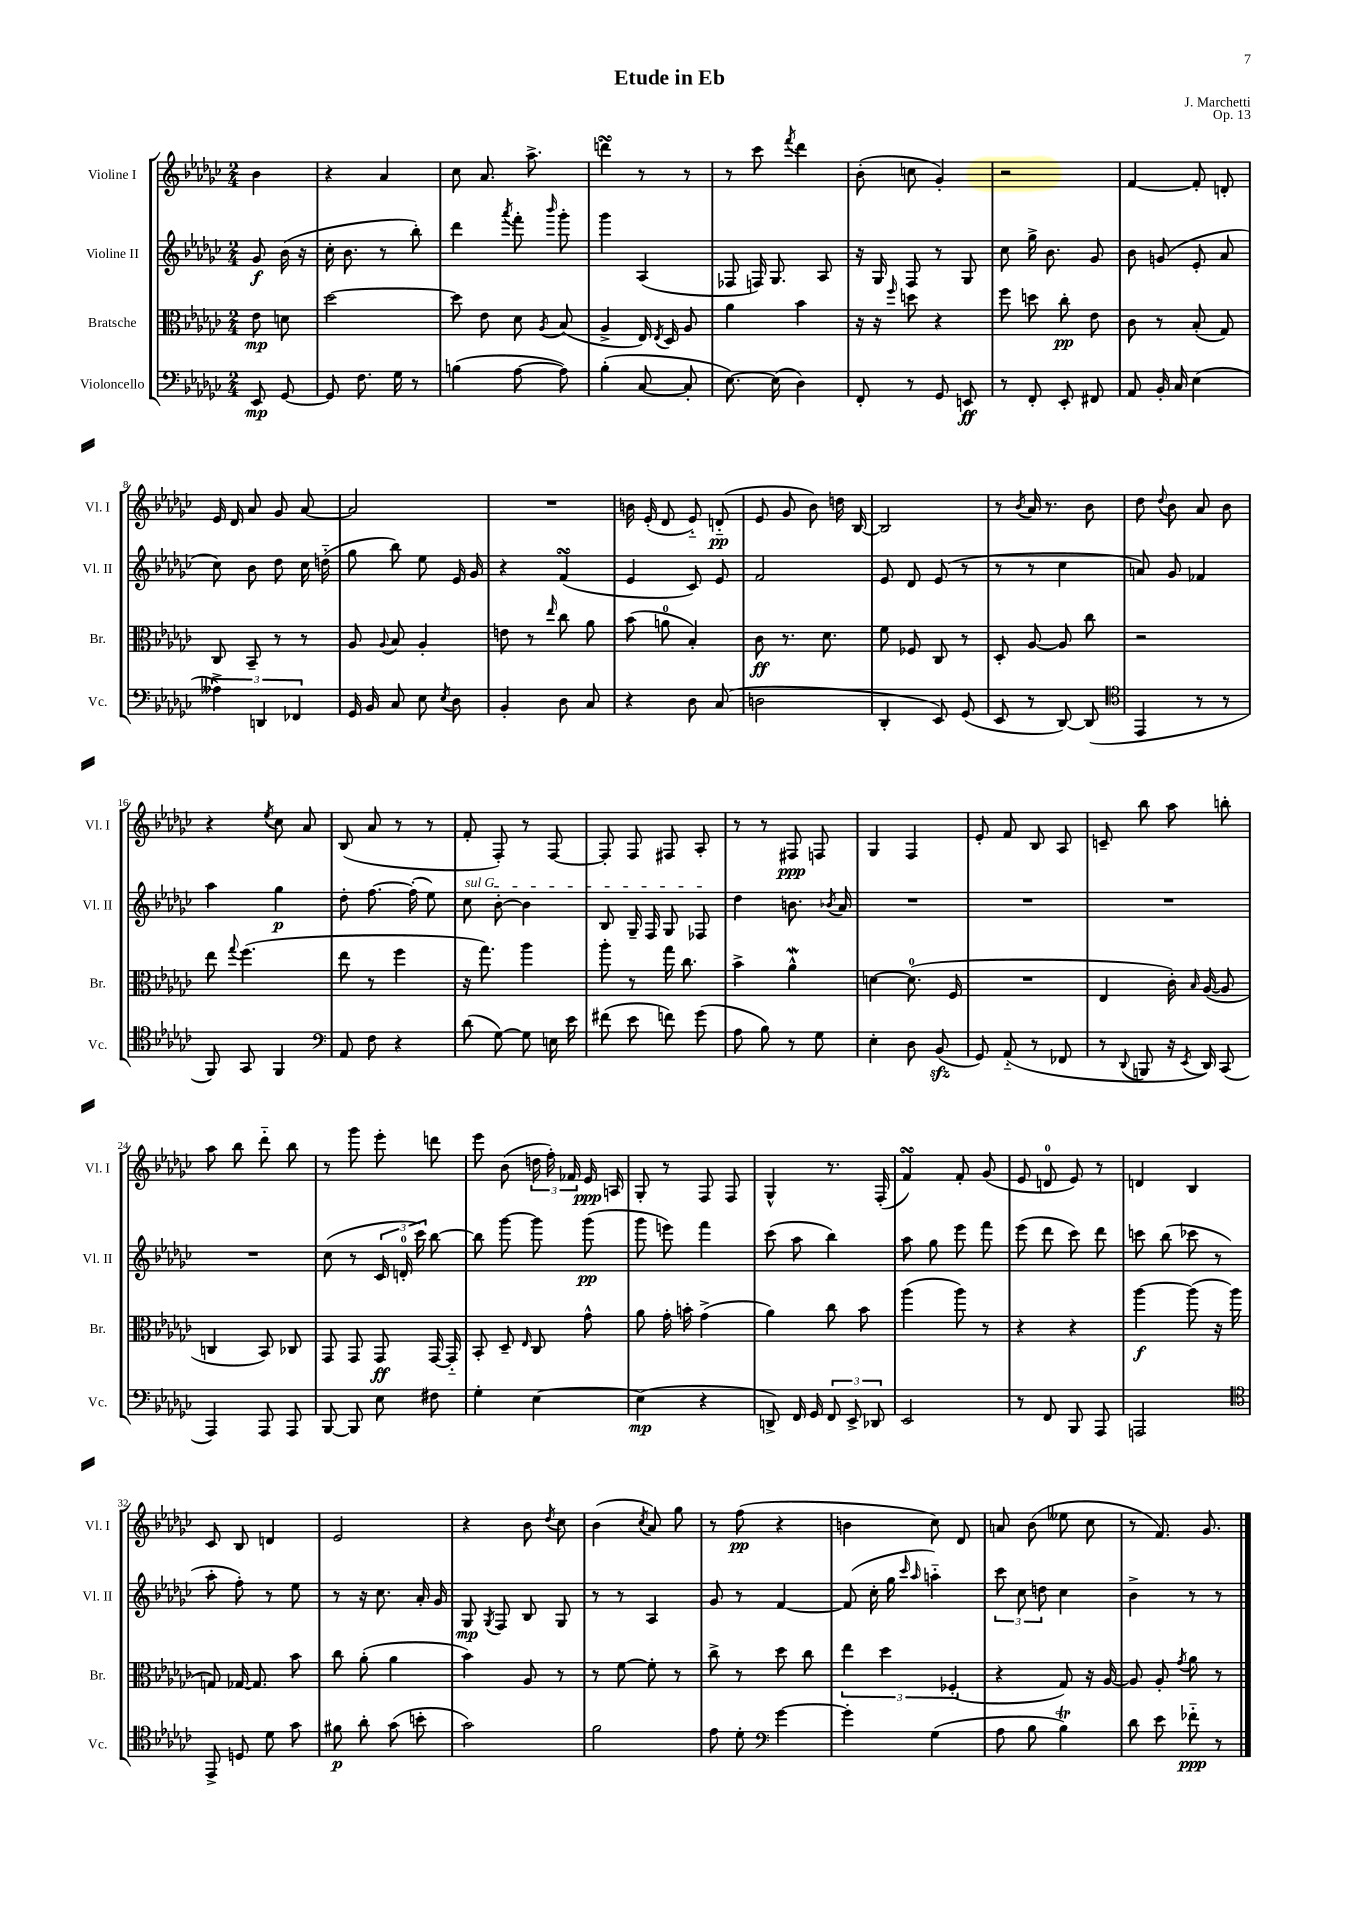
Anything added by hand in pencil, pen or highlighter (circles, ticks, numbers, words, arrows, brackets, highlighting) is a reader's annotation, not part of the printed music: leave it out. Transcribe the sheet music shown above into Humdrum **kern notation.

**kern	**dynam	**kern	**dynam	**kern	**dynam	**kern	**dynam
*part4	*part4	*part3	*part3	*part2	*part2	*part1	*part1
*staff4	*staff4	*staff3	*staff3	*staff2	*staff2	*staff1	*staff1
*I"Violoncello	*	*I"Bratsche	*	*I"Violine II	*	*I"Violine I	*
*I'Vc.	*	*I'Br.	*	*I'Vl. II	*	*I'Vl. I	*
*clefF4	*	*clefC3	*	*clefG2	*	*clefG2	*
*k[b-e-a-d-g-c-]	*	*k[b-e-a-d-g-c-]	*	*k[b-e-a-d-g-c-]	*	*k[b-e-a-d-g-c-]	*
*M2/4	*	*M2/4	*	*M2/4	*	*M2/4	*
=	=	=	=	=	=	=	=
8EE-/	mp	8e-\	mp	8g-/	f	4b-\	.
[8GG-/	.	8dn\	.	(16b-\	.	.	.
.	.	.	.	16r	.	.	.
=1	=1	=1	=1	=1	=1	=1	=1
8GG-/]	.	[2dd-\	.	16cc-'\	.	4r	.
.	.	.	.	8.b-\	.	.	.
8.F\	.	.	.	.	.	.	.
.	.	.	.	8r	.	4a-/	.
16G-\	.	.	.	.	.	.	.
8r	.	.	.	8bb-'\)	.	.	.
=2	=2	=2	=2	=2	=2	=2	=2
(4Bn\	.	8dd-\]	.	4ddd-\	.	8cc-\	.
.	.	8e-\	.	.	.	8.a-/	.
.	.	.	.	8qaaa-/	.	.	.
[8A-\	.	8d-\	.	8fff'\	.	.	.
.	.	.	.	.	.	8.aa-^\	.
.	.	8qA-/	.	16qqbbb-/	.	.	.
8A-\])	.	(8B-/	.	8ggg-'\	.	.	.
=3	=3	=3	=3	=3	=3	=3	=3
(4B-'\	.	4A-^/	.	4ggg-\	.	4dddnsSsS\	.
[8C-/	.	16E-/)	.	(4A-/	.	8r	.
.	.	8qE-/	.	.	.	.	.
.	.	16D-/	.	.	.	.	.
8C-'/]	.	8A-/	.	.	.	8r	.
=4	=4	=4	=4	=4	=4	=4	=4
[8.E-\)	.	4a-\	.	8F-X/	.	8r	.
.	.	.	.	16Fn/)	.	8ccc-\	.
(16E-\]	.	.	.	8.G-/	.	.	.
.	.	.	.	.	.	8qfff/	.
4D-\)	.	4b-\	.	.	.	4ddd-\	.
.	.	.	.	8A-/	.	.	.
=5	=5	=5	=5	=5	=5	=5	=5
8FF'/	.	16r	.	16r	.	(8b-'\	.
.	.	16r	.	16G-/	.	.	.
.	.	16qqff/	.	.	.	.	.
8r	.	8ddn\	.	8F/	.	8ccn\	.
8GG-/	.	4r	.	8r	.	4g-'/)	.
8EEn/	ff	.	.	8G-/	.	.	.
=6	=6	=6	=6	=6	=6	=6	=6
8r	.	8ff\	.	8cc-\	.	2r	.
8FF'/	.	8ddn\	.	16gg-^\	.	.	.
.	.	.	.	8.b-\	.	.	.
8EE-'/	.	8cc-'\	pp	.	.	.	.
8FF#X/	.	8e-\	.	8g-/	.	.	.
=7	=7	=7	=7	=7	=7	=7	=7
8AA-/	.	8c-\	.	8b-\	.	[4f/	.
16BB-'/	.	8r	.	(8gn/	.	.	.
16C-/	.	.	.	.	.	.	.
(4E-\	.	(8B-'/	.	8e-'/	.	8f'/]	.
.	.	8G-/)	.	8a-/	.	8dn'/	.
!!LO:LB:g=z
=8	=8	=8	=8	=8	=8	=8	=8
6A--X^\)	.	8C-/	.	8cc-\)	.	16e-/	.
.	.	.	.	.	.	16d-/	.
.	.	8BB-~/	.	8b-\	.	8a-/	.
6DDn/	.	.	.	.	.	.	.
.	.	8r	.	8dd-\	.	8g-/	.
6FF-X/	.	.	.	.	.	.	.
.	.	8r	.	16cc-\	.	[8a-/	.
.	.	.	.	(16ddn\	.	.	.
=9	=9	=9	=9	=9	=9	=9	=9
16GG-/	.	8A-/	.	8gg-\	.	2a-/]	.
16BB-/	.	.	.	.	.	.	.
.	.	8qqA-/	.	.	.	.	.
8C-/	.	8B-/	.	8bb-\)	.	.	.
8E-\	.	4A-'/	.	8ee-\	.	.	.
8qE-/	.	.	.	.	.	.	.
8D-\	.	.	.	16e-/	.	.	.
.	.	.	.	16g-/	.	.	.
=10	=10	=10	=10	=10	=10	=10	=10
4BB-'/	.	8en\	.	4r	.	2r	.
.	.	8r	.	.	.	.	.
.	.	16qqee-/	.	.	.	.	.
8D-\	.	8cc-\	.	(4fsSsS/	.	.	.
8C-/	.	8a-\	.	.	.	.	.
=11	=11	=11	=11	=11	=11	=11	=11
4r	.	(8b-\	.	4e-/	.	16bn\	.
.	.	.	.	.	.	(16e-'/	.
.	.	8an\	.	.	.	8d-/	.
8D-\	.	4B-'/)	.	8c-/)	.	8e-/)	.
(8C-/	.	.	.	8e-/	.	(8dn/	pp
=12	=12	=12	=12	=12	=12	=12	=12
2Dn\	.	8c-\	ff	2f/	.	8e-/	.
.	.	8.r	.	.	.	8g-/	.
.	.	.	.	.	.	8b-\)	.
.	.	8.d-\	.	.	.	.	.
.	.	.	.	.	.	16ddn\	.
.	.	.	.	.	.	[16B-/	.
=13	=13	=13	=13	=13	=13	=13	=13
4DD-'/	.	8f\	.	8e-/	.	2B-/]	.
.	.	8F-X/	.	8d-/	.	.	.
8EE-/)	.	8C-/	.	(8e-/	.	.	.
(8GG-/	.	8r	.	8r	.	.	.
=14	=14	=14	=14	=14	=14	=14	=14
8EE-/	.	8D-'/	.	8r	.	8r	.
.	.	.	.	.	.	8qb-/	.
8r	.	[8A-/	.	8r	.	16a-/	.
.	.	.	.	.	.	8.r	.
[8DD-/)	.	8A-/]	.	4cc-\	.	.	.
(8DD-/]	.	8cc-\	.	.	.	8b-\	.
=15	=15	=15	=15	=15	=15	=15	=15
*clefC4	*	*	*	*	*	*	*
4EE-/	.	2r	.	8an/)	.	8dd-\	.
.	.	.	.	.	.	8qqdd-/	.
.	.	.	.	8g-/	.	8b-\	.
8r	.	.	.	4f-X/	.	8a-/	.
8r	.	.	.	.	.	8b-\	.
!!LO:LB:g=z
=16	=16	=16	=16	=16	=16	=16	=16
8FF/)	.	8ee-\	.	4aa-\	.	4r	.
.	.	8qqgg-/	.	.	.	.	.
8GG-/	.	(4.ff\	.	.	.	.	.
.	.	.	.	.	.	8qee-/	.
4FF/	.	.	.	4gg-\	p	8cc-\	.
.	.	.	.	.	.	8a-/	.
=17	=17	=17	=17	=17	=17	=17	=17
*clefF4	*	*	*	*	*	*	*
8AA-/	.	8ee-\	.	8dd-'\	.	(8B-/	.
8F\	.	8r	.	[8.ff\	.	8a-/	.
4r	.	4ff\	.	.	.	8r	.
.	.	.	.	(16ff'\]	.	.	.
.	.	.	.	8ee-\)	.	8r	.
=18	=18	=18	=18	=18	=18	=18	=18
!	!	!	!	!LO:TX:a:i:t=sul G	!	!	!
(8d-\	.	16r	.	8cc-\	.	8f'/	.
.	.	8.gg-\)	.	.	.	.	.
[8G-\)	.	.	.	[8b-'\	.	8F'/)	.
8G-\]	.	4aa-\	.	4b-\]	.	8r	.
16En\	.	.	.	.	.	[8F/	.
16e-\	.	.	.	.	.	.	.
=19	=19	=19	=19	=19	=19	=19	=19
(8f#X\	.	8aa-'\	.	8B-/	.	8F'/]	.
8e-\	.	8r	.	16G-~/	.	8F/	.
.	.	.	.	16F/	.	.	.
8fn\)	.	16gg-\	.	8G-/	.	8F#X/	.
.	.	8.cc-\	.	.	.	.	.
(8g-\	.	.	.	8F-X/	.	8A-'/	.
=20	=20	=20	=20	=20	=20	=20	=20
8A-\	.	4b-^\	.	4dd-\	.	8r	.
8B-\)	.	.	.	.	.	8r	.
8r	.	4a-W^^\	.	8.bn\	.	8F#X/	ppp
8G-\	.	.	.	.	.	8Fn/	.
.	.	.	.	8qb-X/	.	.	.
.	.	.	.	16a-/	.	.	.
=21	=21	=21	=21	=21	=21	=21	=21
4E-'\	.	[4dn\	.	2r	.	4G-/	.
8D-\	.	(8.d\]	.	.	.	4F/	.
(8BB-zz/	.	.	.	.	.	.	.
.	.	16F/	.	.	.	.	.
=22	=22	=22	=22	=22	=22	=22	=22
8GG-/)	.	2r	.	2r	.	8e-'/	.
(8AA-/	.	.	.	.	.	8f/	.
8r	.	.	.	.	.	8B-/	.
8FF-X/	.	.	.	.	.	8A-/	.
=23	=23	=23	=23	=23	=23	=23	=23
8r	.	4E-/	.	2r	.	8cn~/	.
8qqDD-/	.	.	.	.	.	.	.
8BBBn/	.	.	.	.	.	8bb-\	.
16r	.	16c-'\)	.	.	.	8aa-\	.
8qEE-/	.	16qqB-/	.	.	.	.	.
16DD-/)	.	([16A-/	.	.	.	.	.
(8CC-/	.	8A-/]	.	.	.	8bbn'\	.
!!LO:LB:g=z
=24	=24	=24	=24	=24	=24	=24	=24
4AAA-/)	.	4Cn/	.	2r	.	8aa-\	.
.	.	.	.	.	.	8bb-\	.
8AAA-/	.	8BB-/)	.	.	.	8ddd-\	.
8AAA-/	.	8C-X/	.	.	.	8bb-\	.
=25	=25	=25	=25	=25	=25	=25	=25
[8BBB-/	.	8GG-/	.	(8cc-\	.	8r	.
8BBB-/]	.	8GG-/	.	8r	.	8ggg-\	.
8E-\	.	8GG-/	ff	24c-/	.	8eee-'\	.
.	.	.	.	24dn'/	.	.	.
.	.	.	.	24ccc-\)	.	.	.
8F#X\	.	[16GG-/	.	[8bb-\	.	8dddn\	.
.	.	16GG-/]	.	.	.	.	.
=26	=26	=26	=26	=26	=26	=26	=26
4G-'\	.	8BB-'/	.	8bb-\]	.	8eee-\	.
.	.	8D-~/	.	[8ggg-\	.	(8b-\	.
.	.	16qqE-/	.	.	.	.	.
[4E-\	.	8C-/	.	8ggg-\]	.	24ddn\	.
.	.	.	.	.	.	24ff'\)	.
.	.	.	.	.	.	24f-X/	.
.	.	8g-^^\	.	(8ggg-\	pp	16e-/	ppp
.	.	.	.	.	.	16An/	.
=27	=27	=27	=27	=27	=27	=27	=27
(4E-\]	mp	8a-\	.	8ggg-\	.	8G-'/	.
.	.	16g-'\	.	8eeen\)	.	8r	.
.	.	16bn'\	.	.	.	.	.
4r	.	(4g-^\	.	4fff\	.	8F/	.
.	.	.	.	.	.	8F/	.
=28	=28	=28	=28	=28	=28	=28	=28
8DDn^/)	.	4a-\)	.	(8ccc-\	.	4G-^^/	.
16FF/	.	.	.	8aa-\	.	.	.
16GG-/	.	.	.	.	.	.	.
12FF/	.	8cc-\	.	4bb-\)	.	8.r	.
12EE-^/	.	.	.	.	.	.	.
.	.	8b-\	.	.	.	.	.
12DD-X/	.	.	.	.	.	.	.
.	.	.	.	.	.	(16F'/	.
=29	=29	=29	=29	=29	=29	=29	=29
2EE-/	.	(4aa-\	.	8aa-\	.	4fsSsS/)	.
.	.	.	.	8gg-\	.	.	.
.	.	8aa-\)	.	8eee-\	.	8f'/	.
.	.	8r	.	8fff\	.	(8g-/	.
=30	=30	=30	=30	=30	=30	=30	=30
8r	.	4r	.	(8eee-\	.	8e-/	.
8FF/	.	.	.	8ddd-\	.	8dn/	.
8BBB-/	.	4r	.	8ccc-\)	.	8e-/)	.
8AAA-/	.	.	.	8ddd-\	.	8r	.
=31	=31	=31	=31	=31	=31	=31	=31
2AAAn/	.	[4aa-\	f	8cccn\	.	4dn/	.
.	.	.	.	(8bb-\	.	.	.
.	.	(8aa-\]	.	8ccc-X\	.	4B-/	.
.	.	16r	.	8r	.	.	.
.	.	16aa-\	.	.	.	.	.
!!LO:LB:g=z
=32	=32	=32	=32	=32	=32	=32	=32
*clefC4	*	*	*	*	*	*	*
8EE-^/	.	8Gn/)	.	8aa-'\	.	8c-/	.
8Dn/	.	[16G-X/	.	8ff'\)	.	8B-/	.
.	.	8.G-/]	.	.	.	.	.
8d-\	.	.	.	8r	.	4dn/	.
8g-\	.	8b-\	.	8ee-\	.	.	.
=33	=33	=33	=33	=33	=33	=33	=33
8f#X\	p	8cc-\	.	8r	.	2e-/	.
8a-'\	.	(8a-'\	.	16r	.	.	.
.	.	.	.	8.cc-\	.	.	.
(8g-\	.	4a-\	.	.	.	.	.
8bn'\	.	.	.	16a-'/	.	.	.
.	.	.	.	16g-/	.	.	.
=34	=34	=34	=34	=34	=34	=34	=34
2g-\)	.	4b-\)	.	8G-/	mp	4r	.
.	.	.	.	8qG-/	.	.	.
.	.	.	.	8F/	.	.	.
.	.	8A-/	.	8B-/	.	8b-\	.
.	.	.	.	.	.	8qdd-/	.
.	.	8r	.	8G-/	.	8cc-\	.
=35	=35	=35	=35	=35	=35	=35	=35
2f\	.	8r	.	8r	.	(4b-\	.
.	.	[8f\	.	8r	.	.	.
.	.	.	.	.	.	8qcc-/	.
.	.	8f'\]	.	4A-/	.	8a-/)	.
.	.	8r	.	.	.	8gg-\	.
=36	=36	=36	=36	=36	=36	=36	=36
8e-\	.	8cc-^\	.	8g-/	.	8r	.
8d-'\	.	8r	.	8r	.	(8ff\	pp
*clefF4	*	*	*	*	*	*	*
[4g-\	.	8dd-\	.	[4f/	.	4r	.
.	.	8cc-\	.	.	.	.	.
=37	=37	=37	=37	=37	=37	=37	=37
4g-'\]	.	6ee-\	.	(8f/]	.	4bn\	.
.	.	.	.	16cc-'\	.	.	.
.	.	6dd-\	.	.	.	.	.
.	.	.	.	16gg-\	.	.	.
.	.	.	.	16qqccc-/	.	.	.
.	.	.	.	16qqaa-/	.	.	.
(4G-\	.	.	.	4aan\)	.	8cc-\)	.
.	.	(6F-X'/	.	.	.	.	.
.	.	.	.	.	.	8d-/	.
=38	=38	=38	=38	=38	=38	=38	=38
8A-\	.	4r	.	12ccc-\	.	8an/	.
.	.	.	.	12cc-\	.	.	.
8B-\	.	.	.	.	.	(8b-\	.
.	.	.	.	12ddn\	.	.	.
4B-t\)	.	8G-/)	.	4cc-\	.	8ee--X\	.
.	.	16r	.	.	.	8cc-\	.
.	.	[16A-/	.	.	.	.	.
=39	=39	=39	=39	=39	=39	=39	=39
8d-\	.	8A-/]	.	4b-^\	.	8r	.
8e-\	.	8A-'/	.	.	.	8.f/)	.
.	.	8qg-/	.	.	.	.	.
8f-X\	ppp	8a-\	.	8r	.	.	.
.	.	.	.	.	.	8.g-/	.
8r	.	8r	.	8r	.	.	.
==	==	==	==	==	==	==	==
*-	*-	*-	*-	*-	*-	*-	*-
